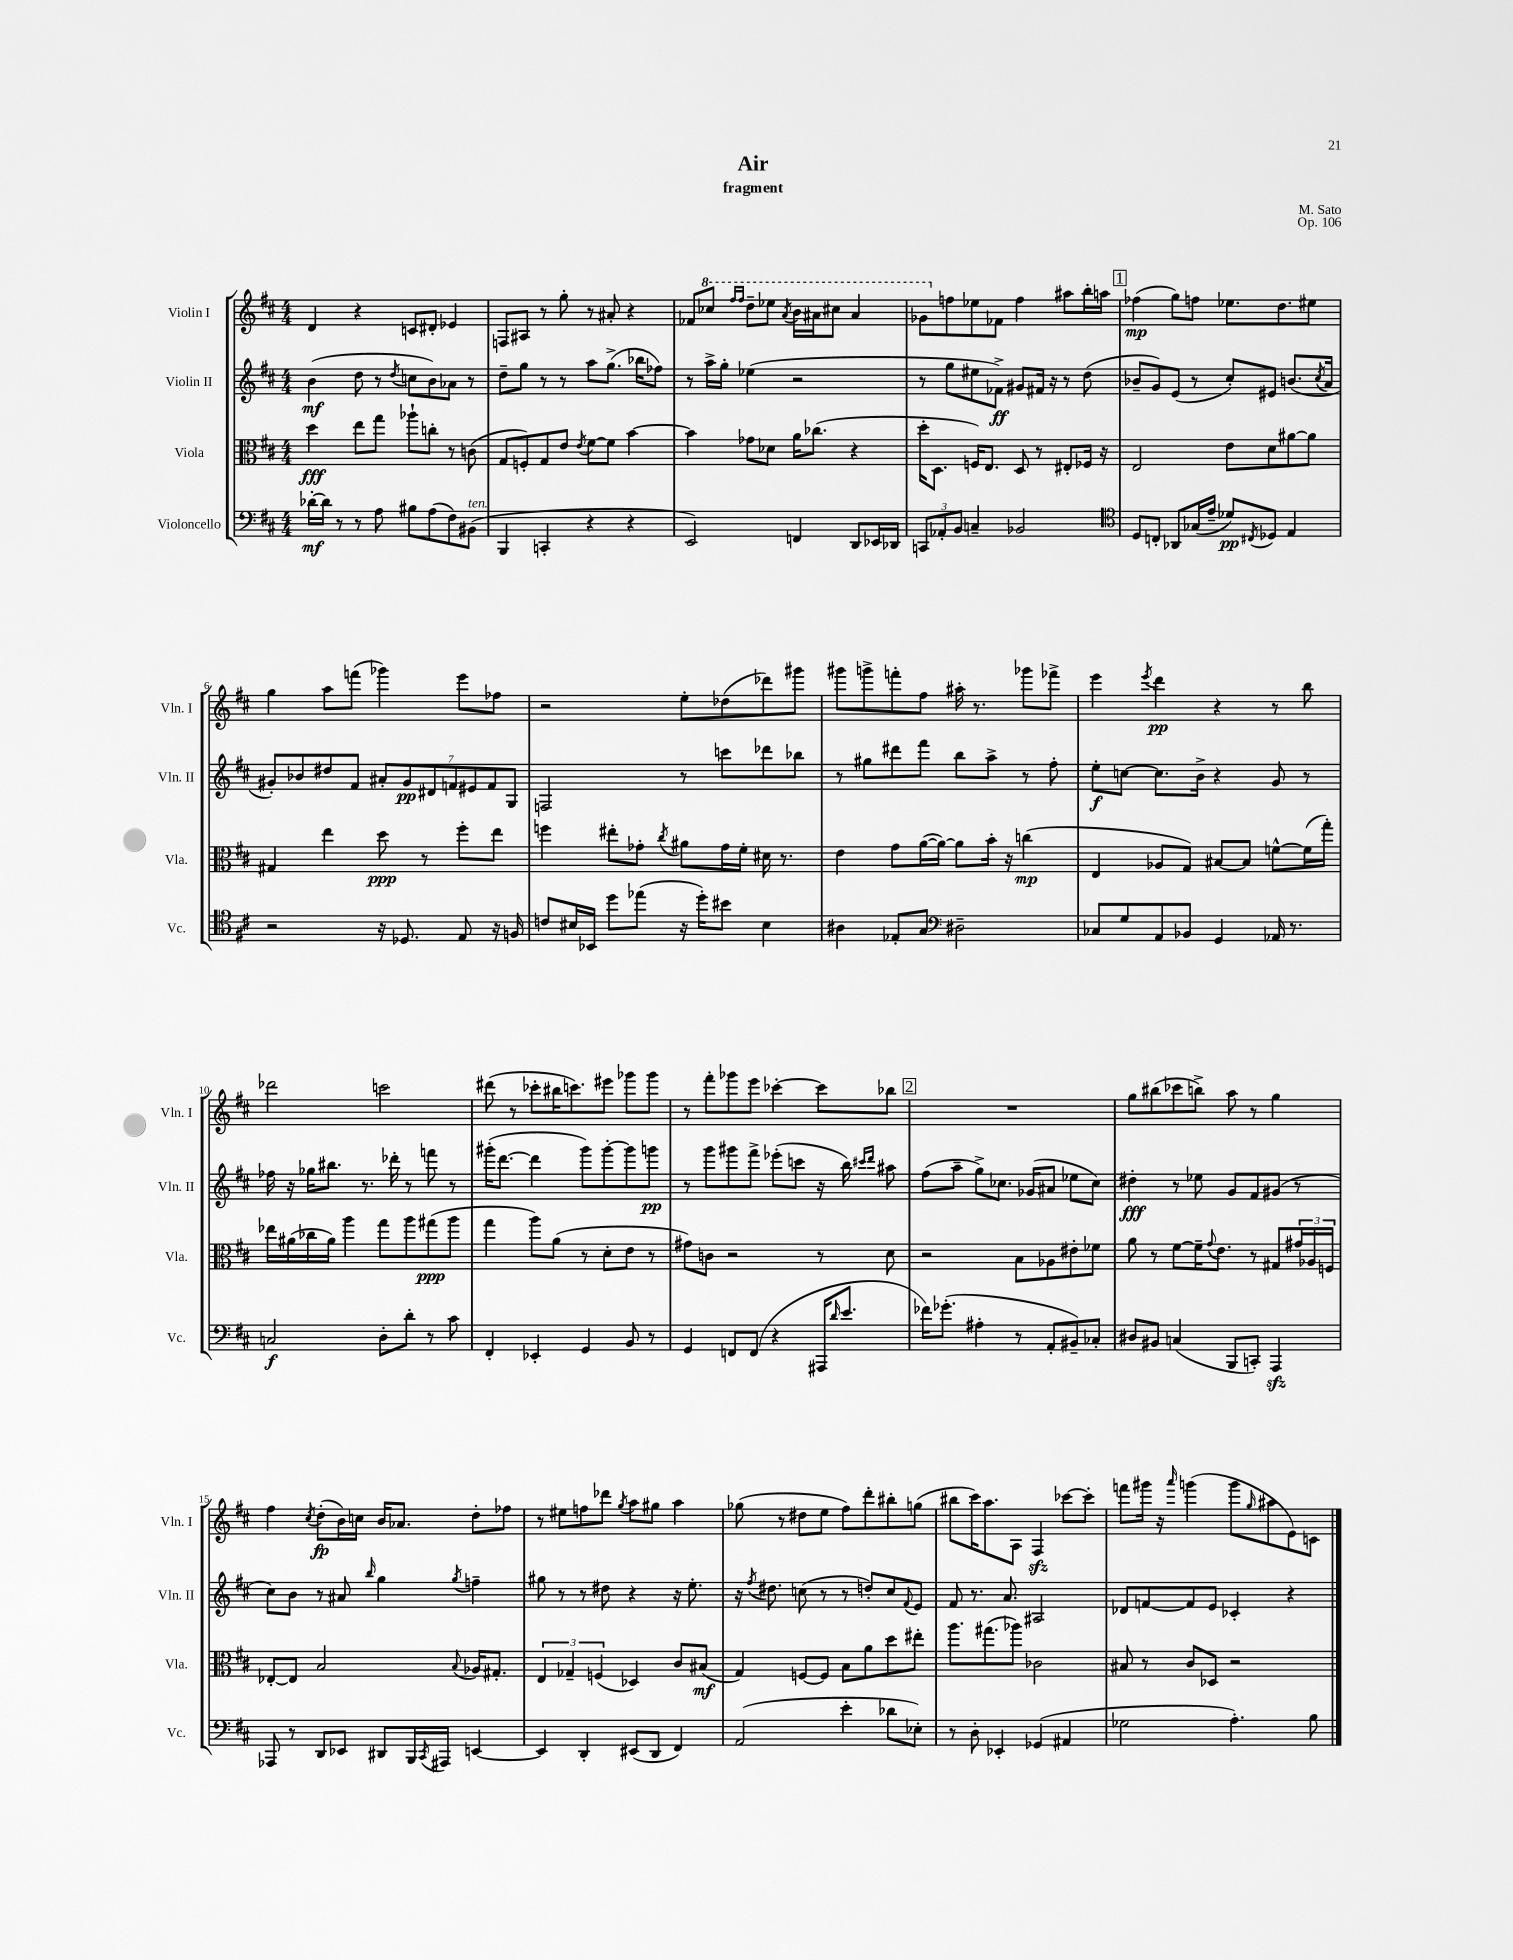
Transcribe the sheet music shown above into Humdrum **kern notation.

**kern	**dynam	**kern	**dynam	**kern	**dynam	**kern	**dynam
*part4	*part4	*part3	*part3	*part2	*part2	*part1	*part1
*staff4	*staff4	*staff3	*staff3	*staff2	*staff2	*staff1	*staff1
*I"Violoncello	*	*I"Viola	*	*I"Violin II	*	*I"Violin I	*
*I'Vc.	*	*I'Vla.	*	*I'Vln. II	*	*I'Vln. I	*
*clefF4	*	*clefC3	*	*clefG2	*	*clefG2	*
*k[f#c#]	*	*k[f#c#]	*	*k[f#c#]	*	*k[f#c#]	*
*M4/4	*	*M4/4	*	*M4/4	*	*M4/4	*
=1	=1	=1	=1	=1	=1	=1	=1
[16d-X'\LL	mf	4dd\	fff	(4b\	mf	4d/	.
16d-\JJ]	.	.	.	.	.	.	.
8r	.	.	.	.	.	.	.
8r	.	8ee\L	.	8dd\	.	4r	.
8A\	.	8gg\J	.	8r	.	.	.
.	.	.	.	8qdd/	.	.	.
8B#X\L	.	8aa-X`\L	.	8ccn\L	.	8cn/L	.
(8A\	.	8ccn'\J	.	8b\)	.	8d#X'/J	.
8F#\)	.	8r	.	8a-X\J	.	4e-X/	.
!LO:TX:a:i:t=ten.	!	!	!	!	!	!	!
(8BB#X\J	.	(8cn\	.	8r	.	.	.
=2	=2	=2	=2	=2	=2	=2	=2
4BBB/	.	8G/L	.	8dd~\L	.	8Fn/L	.
.	.	8Fn'/)	.	8gg\J	.	8A#X/J	.
4CCn'/	.	8G/	.	8r	.	8r	.
.	.	8e/J	.	8r	.	8gg'\	.
.	.	8qe/	.	.	.	.	.
4r	.	[8f#\L	.	8aa\L	.	8r	.
.	.	8f#\J]	.	(8.gg^\J	.	8a#X'/	.
4r	.	[4b\	.	.	.	4r	.
.	.	.	.	16bb-X\KL	.	.	.
.	.	.	.	8ff-X\J)	.	.	.
=3	=3	=3	=3	=3	=3	=3	=3
2EE/)	.	4b\]	.	8r	.	8f-X/L	.
*	*	*	*	*	*	*8va	*
.	.	.	.	16aa^\LL	.	8ccc-X/J	.
.	.	.	.	16gg'\JJ	.	.	.
.	.	.	.	.	.	16qqfff#/LL	.
.	.	.	.	.	.	16qqfff#/JJ	.
.	.	8g-X\L	.	(4ee-X\	.	8ddd~\L	.
.	.	8d-X\J	.	.	.	8eee-X\J	.
.	.	.	.	.	.	8qaa/	.
4FFn/	.	16a\KL	.	2r	.	16bb\LL	.
.	.	(8.cc-X\J	.	.	.	16aa#X\J	.
.	.	.	.	.	.	8ccc#X\J	.
8DD/L	.	4r	.	.	.	4aa#/	.
16EE-X/L	.	.	.	.	.	.	.
16DD-X/JJ	.	.	.	.	.	.	.
=4	=4	=4	=4	=4	=4	=4	=4
12CCn/L	.	16dd'\KL	.	8r	.	8gg-X\L	.
.	.	8.D\J	.	.	.	.	.
12AA-X'/	.	.	.	.	.	.	.
*	*	*	*	*	*	*X8va	*
.	.	.	.	8gg\L	.	8ffn\	.
12BB/J	.	.	.	.	.	.	.
4Cn~/	.	16Fn/KL)	.	8ee#X\	.	8ee-X\	.
.	.	8.E/J	.	.	.	.	.
.	.	.	.	8f-X^\J)	ff	8f-X\J	.
2BB-X/	.	8D/	.	8g#X/L	.	4ff\	.
.	.	8r	.	16f#X/Jk	.	.	.
.	.	.	.	16r	.	.	.
.	.	8E#X'/L	.	8r	.	8aa#X\L	.
.	.	16F-X/Jk	.	(8dd\	.	16bb'\L	.
.	.	16r	.	.	.	16aan\JJ	.
!!LO:REH:place=s1:t=1
=5	=5	=5	=5	=5	=5	=5	=5
*clefC4	*	*	*	*	*	*	*
8D/L	.	2E/	.	8b-X~/L	.	(4ff-X\	mp
8Cn'/J	.	.	.	8g/)	.	.	.
8AA-X/L	.	.	.	(8e/J	.	8gg\L)	.
(16G-X/L	.	.	.	8r	.	8ffn\J	.
16e~/JJ	.	.	.	.	.	.	.
8d-X/L)	pp	8e\L	.	8cc#'/L)	.	8.ee-X\L	.
8qC#X/	.	.	.	.	.	.	.
8D-X/J	.	8d\	.	8e#X/J	.	.	.
.	.	.	.	.	.	8.dd\	.
4E/	.	[8a#X\	.	(8.bn/L	.	.	.
.	.	8a#\J]	.	.	.	8ee#X\J	.
.	.	.	.	8qcc#/	.	.	.
.	.	.	.	16a/Jk	.	.	.
!!LO:LB:g=z
=6	=6	=6	=6	=6	=6	=6	=6
2r	.	4G#X/	.	8g#X'/L)	.	4gg\	.
.	.	.	.	8b-X/	.	.	.
.	.	4ee\	.	8dd#X/	.	8aa\L	.
.	.	.	.	8f#/J	.	(8fffn\J	.
16r	.	8dd\	ppp	14a#X'/L	.	4ggg-X\)	.
8.D-X/	.	.	.	.	.	.	.
.	.	.	.	14g#/	pp	.	.
.	.	8r	.	.	.	.	.
.	.	.	.	14d#X/	.	.	.
.	.	.	.	14fn/	.	.	.
8E/	.	8ff#'\L	.	.	.	8eee\L	.
.	.	.	.	14e#X/	.	.	.
.	.	.	.	14f/	.	.	.
16r	.	8ee\J	.	.	.	8ff-X\J	.
.	.	.	.	14G/J	.	.	.
16Fn/	.	.	.	.	.	.	.
=7	=7	=7	=7	=7	=7	=7	=7
8cn/L	.	4ffn\	.	2Fn/	.	2r	.
16B#X/L	.	.	.	.	.	.	.
16BB-X/JJ	.	.	.	.	.	.	.
8dd\L	.	8ee#X'\L	.	.	.	.	.
(8ee-X\J	.	8g-X'\J	.	.	.	.	.
.	.	8qcc#/	.	.	.	.	.
16r	.	8a#X\L	.	8r	.	8ee'\L	.
16dd'\KL)	.	.	.	.	.	.	.
8b#X\J	.	16g-\L	.	8cccn\L	.	(8dd-X\	.
.	.	16f#'\JJ	.	.	.	.	.
4B#\	.	16d#X\	.	8ddd-X\	.	8ddd-X\)	.
.	.	8.r	.	.	.	.	.
.	.	.	.	8bb-X\J	.	8ggg#X\J	.
=8	=8	=8	=8	=8	=8	=8	=8
4A#X\	.	4e\	.	8r	.	8ggg#X\L	.
.	.	.	.	8gg#X\L	.	8gggn^\	.
8E-X'/L	.	8g\L	.	8ddd#X\	.	8fffn'\	.
8G/J	.	([16a\L	.	8fff#\J	.	8ff#\J	.
.	.	16a\JJ_)	.	.	.	.	.
*clefF4	*	*	*	*	*	*	*
2D#X~\	.	8a\L]	.	8bb\L	.	16aa#X'\	.
.	.	.	.	.	.	8.r	.
.	.	16b'\Jk	.	8aa^\J	.	.	.
.	.	16r	.	.	.	.	.
.	.	(4ccn\	mp	8r	.	8ggg-X\L	.
.	.	.	.	8ff#'\	.	8fff-X^\J	.
=9	=9	=9	=9	=9	=9	=9	=9
8C-X/L	.	4E/	.	8ee'\L	f	4eee\	.
8G/	.	.	.	[8ccn\J	.	.	.
.	.	.	.	.	.	8qeee/	.
8AA/	.	8A-X/L	.	8.cc\L]	.	4ddd\	pp
8BB-X/J	.	8G/J)	.	.	.	.	.
.	.	.	.	16b^\Jk	.	.	.
4GG/	.	[8B#X/L	.	4r	.	4r	.
.	.	8B#/J]	.	.	.	.	.
16AA-X/	.	[8fn^^\L	.	8g/	.	8r	.
8.r	.	.	.	.	.	.	.
.	.	(16f\L]	.	8r	.	8bb\	.
.	.	16gg'\JJ)	.	.	.	.	.
!!LO:LB:g=z
=10	=10	=10	=10	=10	=10	=10	=10
2Cn/	f	16ee-X\LL	.	16ff-X\	.	2ddd-X\	.
.	.	(16a#X\	.	16r	.	.	.
.	.	16cc-X\	.	16gg-X\KL	.	.	.
.	.	16a#\JJ)	.	8.bb#X\J	.	.	.
.	.	4aa\	.	.	.	.	.
.	.	.	.	8.r	.	.	.
8D'\L	.	8gg\L	.	.	.	2cccn\	.
.	.	.	.	16ddd-X'\	.	.	.
8d'\J	.	8aa\	.	8r	.	.	.
8r	.	(8gg#X\	ppp	8fffn\	.	.	.
8c#\	.	8aa\J	.	8r	.	.	.
=11	=11	=11	=11	=11	=11	=11	=11
4FF#'/	.	4gg\	.	(16ggg#X'\KL	.	(8ddd#X\	.
.	.	.	.	[8.ddd\J	.	.	.
.	.	.	.	.	.	8r	.
4EE-X'/	.	8aa\L)	.	4ddd\]	.	8ccc-X'\L	.
.	.	(8a\J	.	.	.	16bb#X\K	.
.	.	.	.	.	.	8.cccn\)	.
4GG/	.	8r	.	8ggg#\L)	.	.	.
.	.	8d'\L	.	[8ggg#'\	.	8eee#X\J	.
8BB/	.	8e\J	.	8ggg#\]	.	8ggg-X\L	.
8r	.	8r	.	8gggn\J	pp	8ggg-\J	.
=12	=12	=12	=12	=12	=12	=12	=12
4GG/	.	8g#X\L)	.	8r	.	8r	.
.	.	8cn\J	.	8ggg\L	.	8fff#'\L	.
8FFn/L	.	2r	.	8ggg#X\	.	8ggg-X\	.
(8FF/J	.	.	.	8fff#^\J	.	8eee\J	.
4r	.	.	.	(8eee-X'\L	.	[4ccc-X'\	.
.	.	.	.	8cccn\J	.	.	.
16AAA#X/KL	.	8r	.	16r	.	8ccc-\L]	.
16qqd/	.	.	.	.	.	.	.
8.e/J	.	.	.	16bb\)	.	.	.
.	.	.	.	16qqccc#X/LL	.	.	.
.	.	.	.	16qqddd/JJ	.	.	.
.	.	8d\	.	8aa#X\	.	8bb-X\J	.
!!LO:REH:place=s1:t=2
=13	=13	=13	=13	=13	=13	=13	=13
16f-X\KL)	.	2r	.	(8ff#\L	.	1r	.
(8.g-X'\J	.	.	.	.	.	.	.
.	.	.	.	8aa~\J	.	.	.
4A#X'\	.	.	.	8gg^\L)	.	.	.
.	.	.	.	8.cc-X\J	.	.	.
8r	.	8B\L	.	.	.	.	.
.	.	.	.	(16g-X/KL	.	.	.
8AA'/L	.	8A-X\	.	8a#X/J	.	.	.
8BB#X~/)	.	8e#X'\	.	8ee-X\L	.	.	.
8C-X'/J	.	8f-X\J	.	8cc-\J)	.	.	.
=14	=14	=14	=14	=14	=14	=14	=14
8D#X/L	.	8a\	.	4dd#X'\	fff	8gg\L	.
8BB#X/J	.	8r	.	.	.	(8bb#X\	.
(4Cn/	.	[8f#\L	.	8r	.	8ccc-X\	.
.	.	16f#~\K]	.	8ee-X\	.	8bbn^\J)	.
.	.	8qqg/	.	.	.	.	.
.	.	8.e\J	.	.	.	.	.
8BBB/L	.	.	.	8g/L	.	8aa\	.
8CCn'/J)	.	8r	.	8f#/	.	8r	.
4AAAzz/	.	8G#X/L	.	(8g#X/J	.	4gg\	.
.	.	24g#X/L	.	8r	.	.	.
.	.	24A-X/	.	.	.	.	.
.	.	24Fn/JJ	.	.	.	.	.
!!LO:LB:g=z
=15	=15	=15	=15	=15	=15	=15	=15
8AAA-X/	.	[8E-X'/L	.	8cc#\L)	.	4ff#\	.
8r	.	8E-/J]	.	8b\J	.	.	.
.	.	.	.	.	.	8qcc#/	.
8DD/L	.	2B/	.	8r	.	(8dd'\L	fp
8EE-X/J	.	.	.	8a#X/	.	16b\L)	.
.	.	.	.	.	.	16ccn\JJ	.
.	.	.	.	16qqbb/	.	.	.
8DD#X/L	.	.	.	4gg\	.	16b/KL	.
.	.	.	.	.	.	8.a-X/J	.
16BBB/L	.	.	.	.	.	.	.
8qCC#/	.	.	.	.	.	.	.
16AAA#X/JJ	.	.	.	.	.	.	.
.	.	8qqB/	.	8qgg/	.	.	.
[4EEn/	.	16A-X/KL	.	4ffn~\	.	8dd'\L	.
.	.	8.G#X'/J	.	.	.	.	.
.	.	.	.	.	.	8ff-X\J	.
=16	=16	=16	=16	=16	=16	=16	=16
4EE/]	.	6E/	.	8gg#X\	.	8r	.
.	.	.	.	8r	.	8ee#X\L	.
.	.	6G-X~/	.	.	.	.	.
4DD'/	.	.	.	8r	.	8ffn\	.
.	.	(6Fn/	.	.	.	.	.
.	.	.	.	8dd#X\	.	8ddd-X\J	.
.	.	.	.	.	.	8qgg/	.
(8EE#X/L	.	4D-X/)	.	4r	.	8aa\L	.
8DD/J	.	.	.	.	.	8gg#X\J	.
4FF#/)	.	8c#/L	.	16r	.	4aa\	.
.	.	.	.	8.ee'\	.	.	.
.	.	(8B#X/J	mf	.	.	.	.
=17	=17	=17	=17	=17	=17	=17	=17
(2AA/	.	4G/)	.	16r	.	(8gg-X\	.
.	.	.	.	8qff#/	.	.	.
.	.	.	.	8.dd#X\	.	.	.
.	.	.	.	.	.	8r	.
.	.	[8Fn/L	.	(8ccn\	.	8dd#X\L	.
.	.	8F/J]	.	8r	.	8ee\J	.
4e'\	.	8B\L	.	8r	.	8ff#\L)	.
.	.	8a\	.	8ddn'/L)	.	8ddd'\	.
8d-X\L	.	8dd\	.	8cc/	.	8bb#X'\	.
.	.	.	.	8qqf#/	.	.	.
8E-X'\J)	.	8ee#X'\J	.	8e/J	.	(8ggn\J	.
=18	=18	=18	=18	=18	=18	=18	=18
8r	.	8.aa\L	.	8f#/	.	8bb#X\L	.
8D'\	.	.	.	8.r	.	16ccc#\K)	.
.	.	(8.gg#X\	.	.	.	8.aa\	.
4EE-X'/	.	.	.	.	.	.	.
.	.	.	.	8.a/	.	.	.
.	.	8aa-X\J)	.	.	.	8A\J	.
(4GG-X/	.	2c-X\	.	2A#X/	.	4F#zz/	.
4AA#X/	.	.	.	.	.	[8ccc-X\L	.
.	.	.	.	.	.	8ccc-'\J]	.
=19	=19	=19	=19	=19	=19	=19	=19
2G-X\	.	8B#X/	.	8d-X/L	.	8fffn\L	.
.	.	8r	.	[8fn/	.	16ggg#X\Jk	.
.	.	.	.	.	.	16r	.
.	.	.	.	.	.	16qqaaa/	.
.	.	8c#/L	.	8f/]	.	(4gggn\	.
.	.	8D-X/J	.	8e/J	.	.	.
4.A'\)	.	2r	.	4c-X'/	.	8ggg\L	.
.	.	.	.	.	.	16qqgg/	.
.	.	.	.	.	.	8aa#X\	.
.	.	.	.	4r	.	8e\)	.
8B\	.	.	.	.	.	8cn\J	.
==	==	==	==	==	==	==	==
*-	*-	*-	*-	*-	*-	*-	*-
